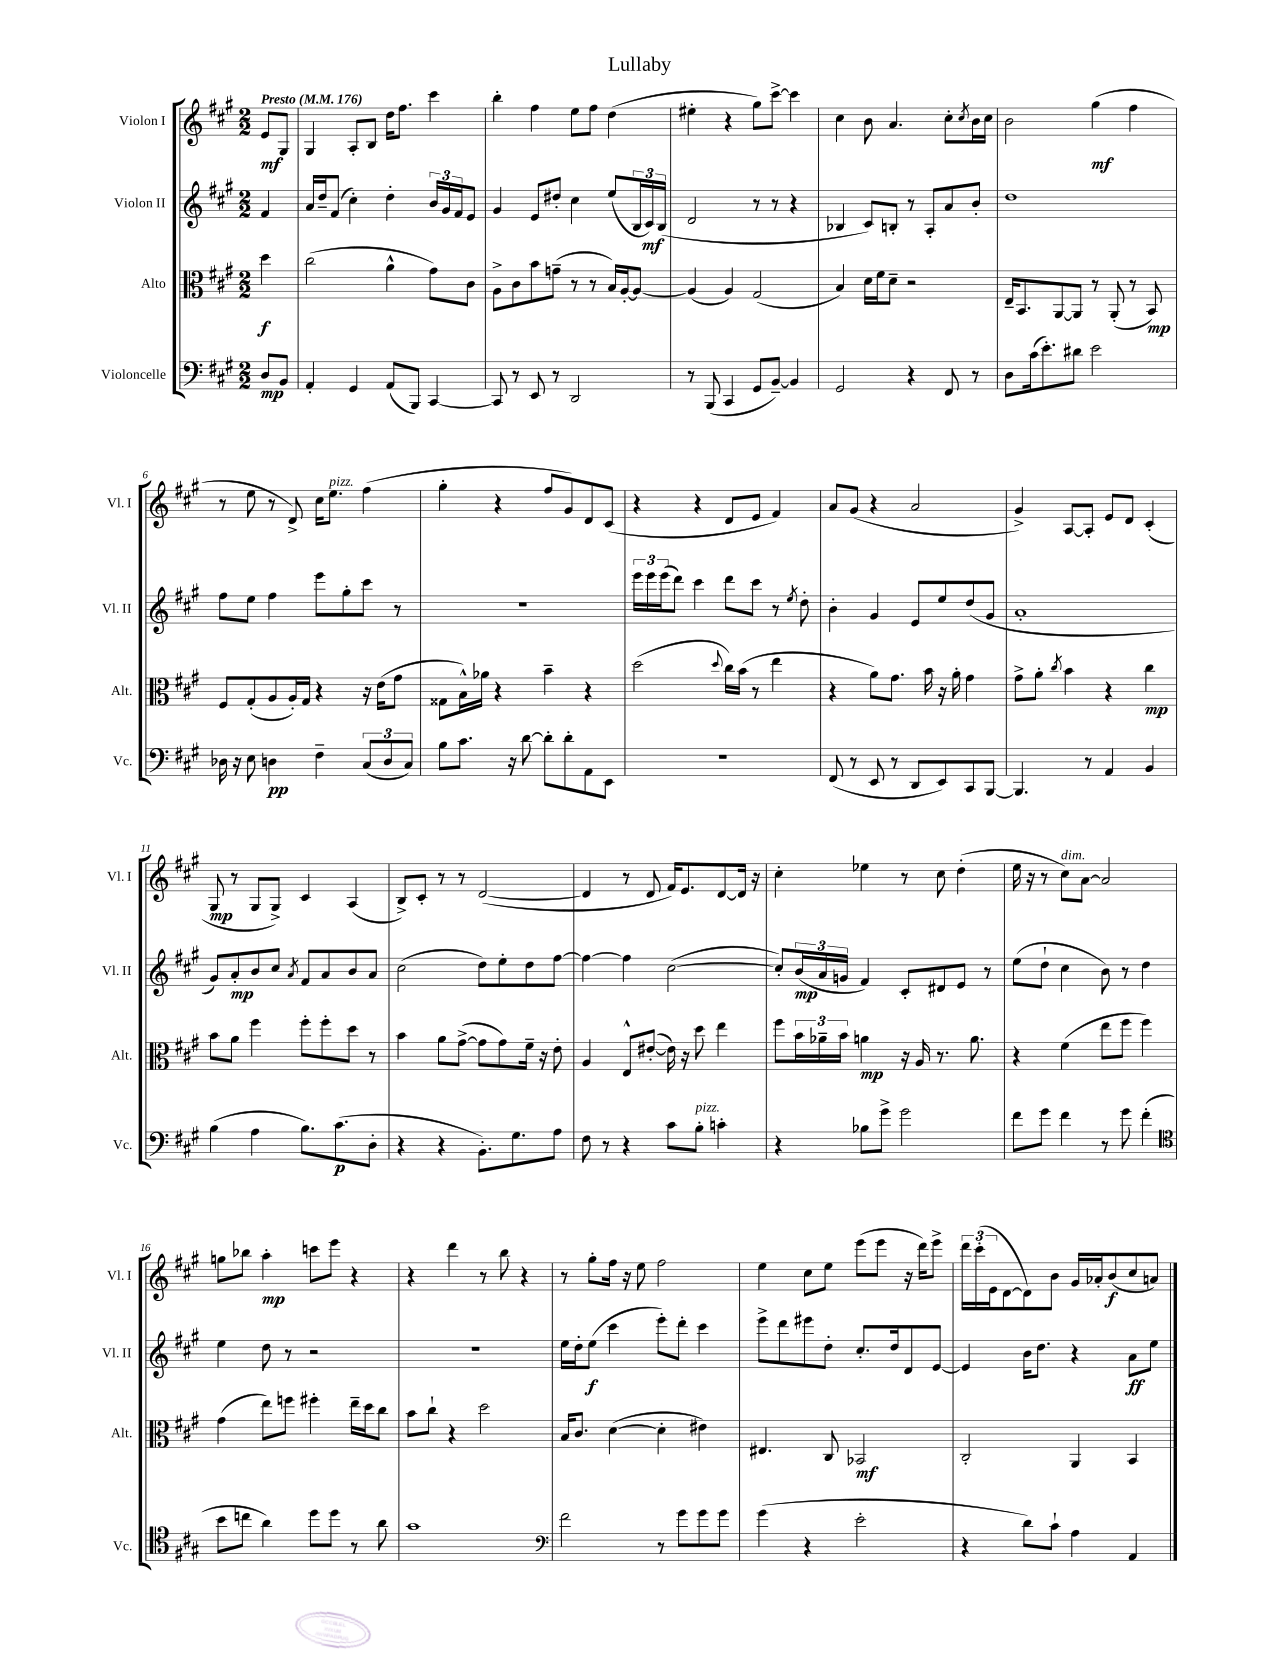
\header { title = "Lullaby" }
<<
\new StaffGroup <<
\new Staff = "s0" \with { instrumentName = "Violon I" shortInstrumentName = "Vl. I" } {
    \clef treble \key a \major \numericTimeSignature \time 2/2 \partial 4 \tempo "Presto" 4 = 176
    e'8\mf gis8 |
    gis4 a8-. b8 d''16 fis''8. cis'''4 |
    b''4-. fis''4 e''8 fis''8 d''4( |
    eis''4-. r4 gis''8) cis'''8~-> cis'''4 |
    cis''4 b'8 a'4. cis''8-. \acciaccatura { cis''8 } b'16 cis''16 |
    b'2 gis''4\mf( fis''4 |
    r8 e''8 r8 d'8->) cis''16 e''8.^\markup { \italic "pizz." } fis''4( |
    gis''4-. r4 fis''8 gis'8) d'8 cis'8( |
    r4 r4 d'8 e'8 fis'4) |
    a'8 gis'8( r4 a'2 |
    gis'4->) a8~ a8-. e'8 d'8 cis'4-.( |
    gis8\mp r8 gis8 gis8->) cis'4 a4( |
    b8->) cis'8-. r8 r8 d'2~( |
    d'4 r8 d'8 fis'16) e'8. d'8~ d'16 r16 |
    cis''4-. ees''4 r8 cis''8 d''4-.( |
    e''16 r16 r8 cis''8^\markup { \italic "dim." }) a'8~ a'2 |
    g''8 bes''8 a''4-.\mp c'''8 e'''8 r4 |
    r4 d'''4 r8 b''8 r4 |
    r8 gis''8-. fis''16 r16 e''8 fis''2 |
    e''4 cis''8 e''8 e'''8( e'''8 r16 d'''16) e'''8-> |
    \tuplet 3/2 { d'''16 cis'''16-.( e'16 } d'8~ d'8) b'8 gis'16 aes'16-. b'8\f( cis''8 a'8) \bar "|." |
}
\new Staff = "s1" \with { instrumentName = "Violon II" shortInstrumentName = "Vl. II" } {
    \clef treble \key a \major \numericTimeSignature \time 2/2 \partial 4
    fis'4 |
    a'16 d''16-- fis'8( cis''4-.) d''4-. \tuplet 3/2 { b'16 gis'16 fis'16 } e'8 |
    gis'4 e'8 dis''8-. cis''4 e''8( \tuplet 3/2 { b16 cis'16\mf) b16( } |
    d'2 r8 r8 r4 |
    bes4 cis'8) b8-. r8 a8-. a'8 b'8-. |
    d''1 |
    fis''8 e''8 fis''4 e'''8 gis''8-. cis'''8 r8 |
    R1 |
    \tuplet 3/2 { e'''16 e'''16 e'''16( } d'''8) cis'''4 d'''8 cis'''8 r8 \acciaccatura { e''8 } d''8-. |
    b'4-. gis'4 e'8 e''8 d''8( gis'8 |
    a'1-. |
    gis'8) a'8-.\mp b'8 cis''8 \acciaccatura { a'8 } fis'8 a'8 b'8 a'8 |
    cis''2( d''8) e''8-. d''8 fis''8~ |
    fis''4~ fis''4 cis''2~( |
    cis''8-.) \tuplet 3/2 { b'16\mp( a'16 g'16 } fis'4) cis'8-. dis'8 e'8 r8 |
    e''8( d''8-! cis''4 b'8) r8 d''4 |
    e''4 d''8 r8 r2 |
    R1 |
    e''16 d''16-. e''8\f( cis'''4 e'''8-.) d'''8-. cis'''4 |
    e'''8-> d'''8 eis'''8 d''8-. cis''8.-. d''16 d'8 e'8~ |
    e'4 b'16 d''8. r4 a'8\ff e''8 \bar "|." |
}
\new Staff = "s2" \with { instrumentName = "Alto" shortInstrumentName = "Alt." } {
    \clef alto \key a \major \numericTimeSignature \time 2/2 \partial 4
    d''4\f |
    cis''2( a'4-^ gis'8) cis'8 |
    a8-> cis'8 b'8 g'8--( r8 r8 b16) a16~-. a8~ |
    a4( a4) gis2( |
    b4) d'16 fis'16 d'8-- r2 |
    e16-- b,8. a,8~ a,8 r8 a,8-.( r8 b,8\mp) |
    fis8 gis8-.( a8 a16-.) gis16 r4 r16 e'16( gis'8 |
    gisis8 b16-^) aes'16 r4 b'4-- r4 |
    d''2( \appoggiatura { d''8 } cis''16) b'16( r8 e''4 |
    r4 a'8) gis'8. b'16 r16 a'16-. gis'4 |
    gis'8-> a'8-. \acciaccatura { cis''8 } b'4 r4 cis''4\mp |
    b'8 a'8 fis''4 fis''8-. fis''8-. d''8 r8 |
    b'4 a'8 gis'8~->( gis'8 gis'8) fis'16-- r16 e'8-. |
    a4 e8-^ eis'8~-.( eis'16) r16 d''8 e''4 |
    fis''8 \tuplet 3/2 { b'16 aes'16-- b'16 } a'4\mp r16 a16 r8. a'8. |
    r4 fis'4( e''8 fis''8 fis''4) |
    gis'4( e''8) f''8 fis''4-. e''16-- d''16 cis''8 |
    b'8 cis''8-! r4 d''2 |
    b16 cis'8. d'4~( d'4-. eis'4) |
    eis4. cis8 bes,2\mf |
    cis2-. a,4 b,4 \bar "|." |
}
\new Staff = "s3" \with { instrumentName = "Violoncelle" shortInstrumentName = "Vc." } {
    \clef bass \key a \major \numericTimeSignature \time 2/2 \partial 4
    d8\mp b,8 |
    a,4-. gis,4 a,8( b,,8) cis,4~ |
    cis,8 r8 e,8 r8 d,2 |
    r8 b,,8( cis,4 gis,8 b,8~--) b,4 |
    gis,2 r4 fis,8 r8 |
    d8 cis'16( e'8.-.) dis'8 e'2 |
    des16 r16 e8 d4\pp fis4-- \tuplet 3/2 { cis8( d8 cis8) } |
    b8 cis'8. r16 d'8~ d'8-. d'8-. a,8 e,8 |
    r1 |
    fis,8( r8 e,8 r8 d,8 e,8) cis,8 b,,8~ |
    b,,4. r8 a,4 b,4 |
    b4( a4 b8.) cis'8.\p( d8-. |
    r4 r4 b,8.-.) gis8. a8 |
    fis8 r8 r4 cis'8 b8-.^\markup { \italic "pizz." } c'4-. |
    r4 bes8 gis'8-> gis'2 |
    fis'8 gis'8 fis'4 r8 gis'8 fis'4-.( |
    \clef tenor b'8 c''8 a'4) d''8 d''8 r8 a'8 |
    gis'1 |
    \clef bass fis'2 r8 gis'8 gis'8 gis'8 |
    gis'4( r4 e'2-. |
    r4 d'8) cis'8-! a4 a,4 \bar "|." |
}
>>
>>
